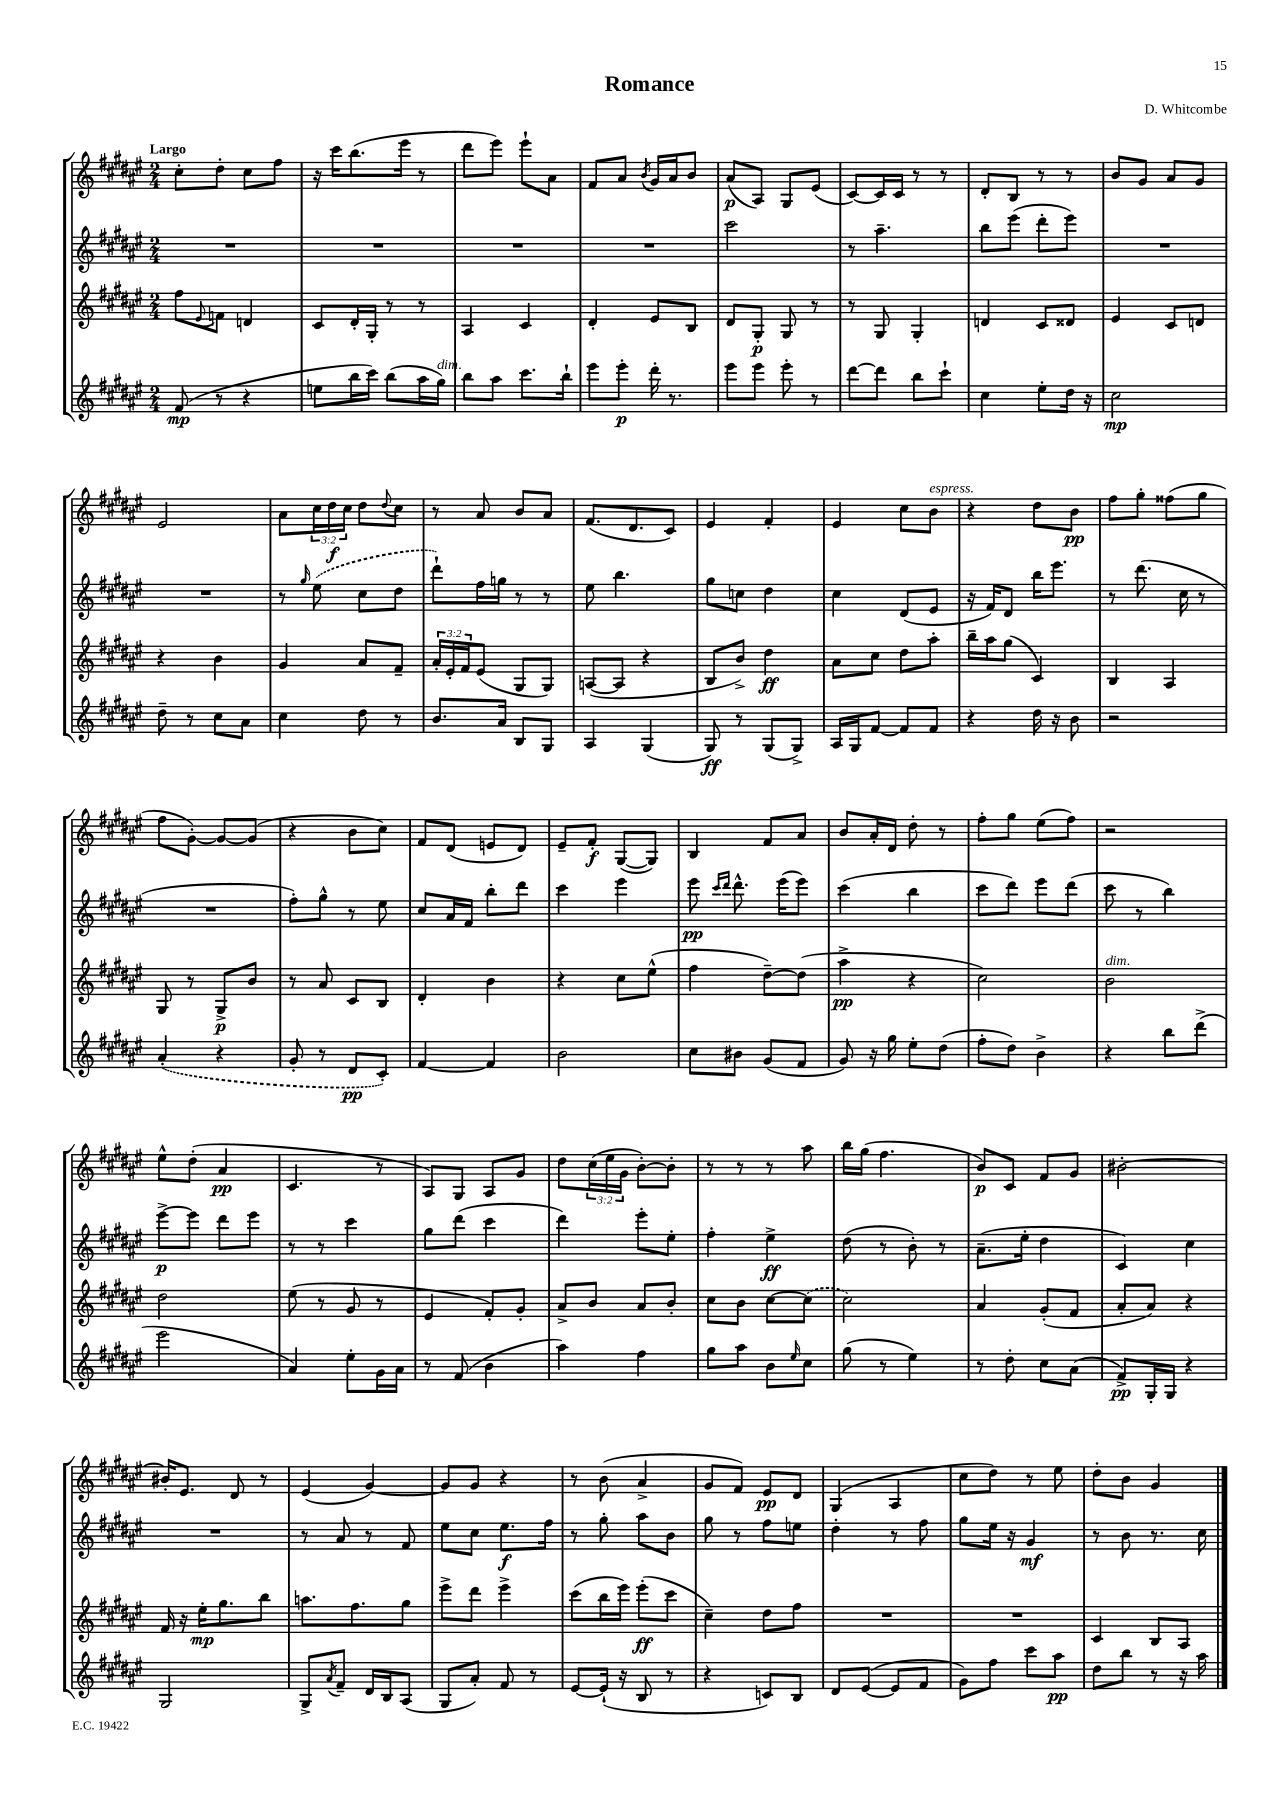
\header { title = "Romance" composer = "D. Whitcombe" }
<<
\new StaffGroup <<
\new Staff = "s0" {
    \clef treble \key fis \major \numericTimeSignature \time 2/4 \override Staff.TupletNumber.text = #tuplet-number::calc-fraction-text \tempo "Largo"
    cis''8-. dis''8-. cis''8 fis''8 |
    r16 cis'''16 b''8.( eis'''16 r8 |
    dis'''8 eis'''8) eis'''8-! ais'8 |
    fis'8 ais'8 \acciaccatura { b'8 } gis'16 ais'16 b'8 |
    ais'8\p( ais8) gis8 eis'8( |
    cis'8~) cis'16 cis'16 r8 r8 |
    dis'8-. b8 r8 r8 |
    b'8 gis'8 ais'8 gis'8 |
    eis'2 |
    ais'8 \tuplet 3/2 { cis''16 dis''16\f cis''16 } dis''8 \appoggiatura { dis''8 } cis''8 |
    r8 ais'8 b'8 ais'8 |
    fis'8.( dis'8. cis'8) |
    eis'4 fis'4-. |
    eis'4 cis''8 b'8^\markup { \italic "espress." } |
    r4 dis''8 b'8\pp |
    fis''8 gis''8-. fisis''8( gis''8 |
    fis''8 gis'8~-.) gis'8~ gis'8( |
    r4 b'8 cis''8) |
    fis'8 dis'8( e'8 dis'8) |
    eis'8-- fis'8-.\f gis8~( gis8) |
    b4 fis'8 ais'8 |
    b'8 ais'16-. dis'16 dis''8-. r8 |
    fis''8-. gis''8 eis''8( fis''8) |
    r2 |
    eis''8-^ dis''8-.( ais'4\pp |
    cis'4. r8 |
    ais8) gis8 ais8 gis'8 |
    dis''8 \tuplet 3/2 { cis''16( eis''16 gis'16 } b'8~-.) b'8-. |
    r8 r8 r8 ais''8 |
    b''16 gis''16( fis''4. |
    b'8\p) cis'8 fis'8 gis'8 |
    bis'2~-. |
    bis'16-. eis'8. dis'8 r8 |
    eis'4( gis'4~) |
    gis'8 gis'8 r4 |
    r8 b'8( ais'4-> |
    gis'8 fis'8) eis'8\pp dis'8 |
    gis4( ais4 |
    cis''8 dis''8) r8 eis''8 |
    dis''8-. b'8 gis'4 \bar "|." |
}
\new Staff = "s1" {
    \clef treble \key fis \major \numericTimeSignature \time 2/4
    R2 |
    R2 |
    R2 |
    R2 |
    cis'''2 |
    r8 ais''4.-- |
    b''8 eis'''8( dis'''8-. eis'''8) |
    R2 |
    R2 |
    r8 \grace { gis''16 } \once \slurDashed eis''8( cis''8 dis''8 |
    dis'''8-!) fis''16 g''16 r8 r8 |
    eis''8 b''4. |
    gis''8 c''8 dis''4 |
    cis''4 dis'8( eis'8 |
    r16 fis'16) dis'8 b''16 eis'''8. |
    r8 dis'''8.( cis''16 r8 |
    R2 |
    fis''8-.) gis''8-^ r8 eis''8 |
    cis''8 ais'16 fis'16 b''8-. dis'''8 |
    cis'''4 eis'''4 |
    eis'''8\pp \grace { cis'''16 dis'''16 } dis'''8.-^ eis'''16( eis'''8) |
    cis'''4( b''4 |
    cis'''8 dis'''8) eis'''8 dis'''8( |
    cis'''8 r8 b''4) |
    eis'''8~->\p eis'''8 dis'''8 eis'''8 |
    r8 r8 cis'''4 |
    gis''8 dis'''8( cis'''4 |
    dis'''4) eis'''8-. eis''8-. |
    fis''4-. eis''4->\ff |
    dis''8( r8 b'8-.) r8 |
    ais'8.--( eis''16-. dis''4 |
    cis'4) cis''4 |
    R2 |
    r8 ais'8 r8 fis'8 |
    eis''8 cis''8 eis''8.\f fis''16 |
    r8 gis''8-. ais''8 b'8 |
    gis''8 r8 fis''8 e''8 |
    dis''4-. r8 fis''8 |
    gis''8 eis''16 r16 gis'4\mf |
    r8 b'8 r8. cis''16 \bar "|." |
}
\new Staff = "s2" {
    \clef treble \key fis \major \numericTimeSignature \time 2/4 \override Staff.TupletNumber.text = #tuplet-number::calc-fraction-text
    fis''8 \appoggiatura { eis'8 } f'8 d'4 |
    cis'8 dis'16-. gis16-. r8 r8 |
    ais4 cis'4 |
    dis'4-. eis'8 b8 |
    dis'8 gis8-.\p gis8 r8 |
    r8 gis8 gis4-. |
    d'4 cis'8 disis'8 |
    eis'4 cis'8 d'8 |
    r4 b'4 |
    gis'4 ais'8 fis'8-- |
    \tuplet 3/2 { ais'16-. eis'16-. fis'16 } eis'8( gis8 gis8) |
    a8~( a8 r4 |
    b8 b'8->) dis''4\ff |
    ais'8 cis''8 dis''8 ais''8-. |
    b''16-- ais''16 gis''8( cis'4) |
    b4 ais4 |
    gis8 r8 gis8->\p b'8 |
    r8 ais'8 cis'8 b8 |
    dis'4-. b'4 |
    r4 cis''8 eis''8-^( |
    fis''4 dis''8~--) dis''8( |
    ais''4->\pp r4 |
    cis''2) |
    b'2^\markup { \italic "dim." } |
    dis''2 |
    eis''8( r8 gis'8 r8 |
    eis'4 fis'8-.) gis'8-. |
    ais'8-> b'8 ais'8 b'8-. |
    cis''8 b'8 cis''8~ \once \slurDashed cis''8( |
    cis''2) |
    ais'4 gis'8-.( fis'8 |
    ais'8-. ais'8) r4 |
    fis'16 r16 eis''16-.\mp gis''8. b''8 |
    a''8. fis''8. gis''8 |
    eis'''8-> dis'''8 eis'''4-> |
    cis'''8( b''16 eis'''16) eis'''8-.\ff( cis'''8 |
    cis''4--) dis''8 fis''8 |
    R2 |
    R2 |
    cis'4 b8 ais8 \bar "|." |
}
\new Staff = "s3" {
    \clef treble \key fis \major \numericTimeSignature \time 2/4
    fis'8\mp( r8 r4 |
    e''8 b''16 cis'''16) b''8( ais''16 gis''16^\markup { \italic "dim." }) |
    b''8 ais''8 cis'''8. b''16-! |
    eis'''8 eis'''8-.\p dis'''16-. r8. |
    eis'''8 eis'''8 eis'''8-. r8 |
    dis'''8~ dis'''8 b''8 cis'''8-! |
    cis''4 eis''8-. dis''16 r16 |
    cis''2\mp |
    dis''8-- r8 cis''8 ais'8 |
    cis''4 dis''8 r8 |
    b'8. ais'16 b8 gis8 |
    ais4 gis4( |
    gis8\ff) r8 gis8( gis8->) |
    ais16 gis16 fis'8~ fis'8 fis'8 |
    r4 dis''16 r16 b'8 |
    r2 |
    \once \slurDashed ais'4-.( r4 |
    gis'8-. r8 dis'8\pp cis'8-.) |
    fis'4~ fis'4 |
    b'2 |
    cis''8 bis'8 gis'8( fis'8 |
    gis'8) r16 gis''16 eis''8-. dis''8( |
    fis''8-. dis''8) b'4-> |
    r4 b''8 dis'''8->( |
    eis'''2 |
    ais'4) eis''8-. gis'16 ais'16 |
    r8 fis'8( b'4 |
    ais''4) fis''4 |
    gis''8 ais''8 b'8 \grace { eis''16 } cis''8 |
    gis''8( r8 eis''4) |
    r8 dis''8-. cis''8 ais'8( |
    fis'8->\pp) gis16-. gis16 r4 |
    gis2 |
    gis8-> \acciaccatura { ais'8 } fis'8-- dis'16 b16 ais8( |
    gis8 ais'8-.) fis'8 r8 |
    eis'8~ eis'16-!( r16 b8 r8 |
    r4 c'8) b8 |
    dis'8 eis'8~( eis'8 fis'8 |
    gis'8) fis''8 cis'''8 ais''8\pp |
    dis''8 b''8 r8 r16 ais''16 \bar "|." |
}
>>
>>
\layout { \context { \Score \remove "Bar_number_engraver" } }
